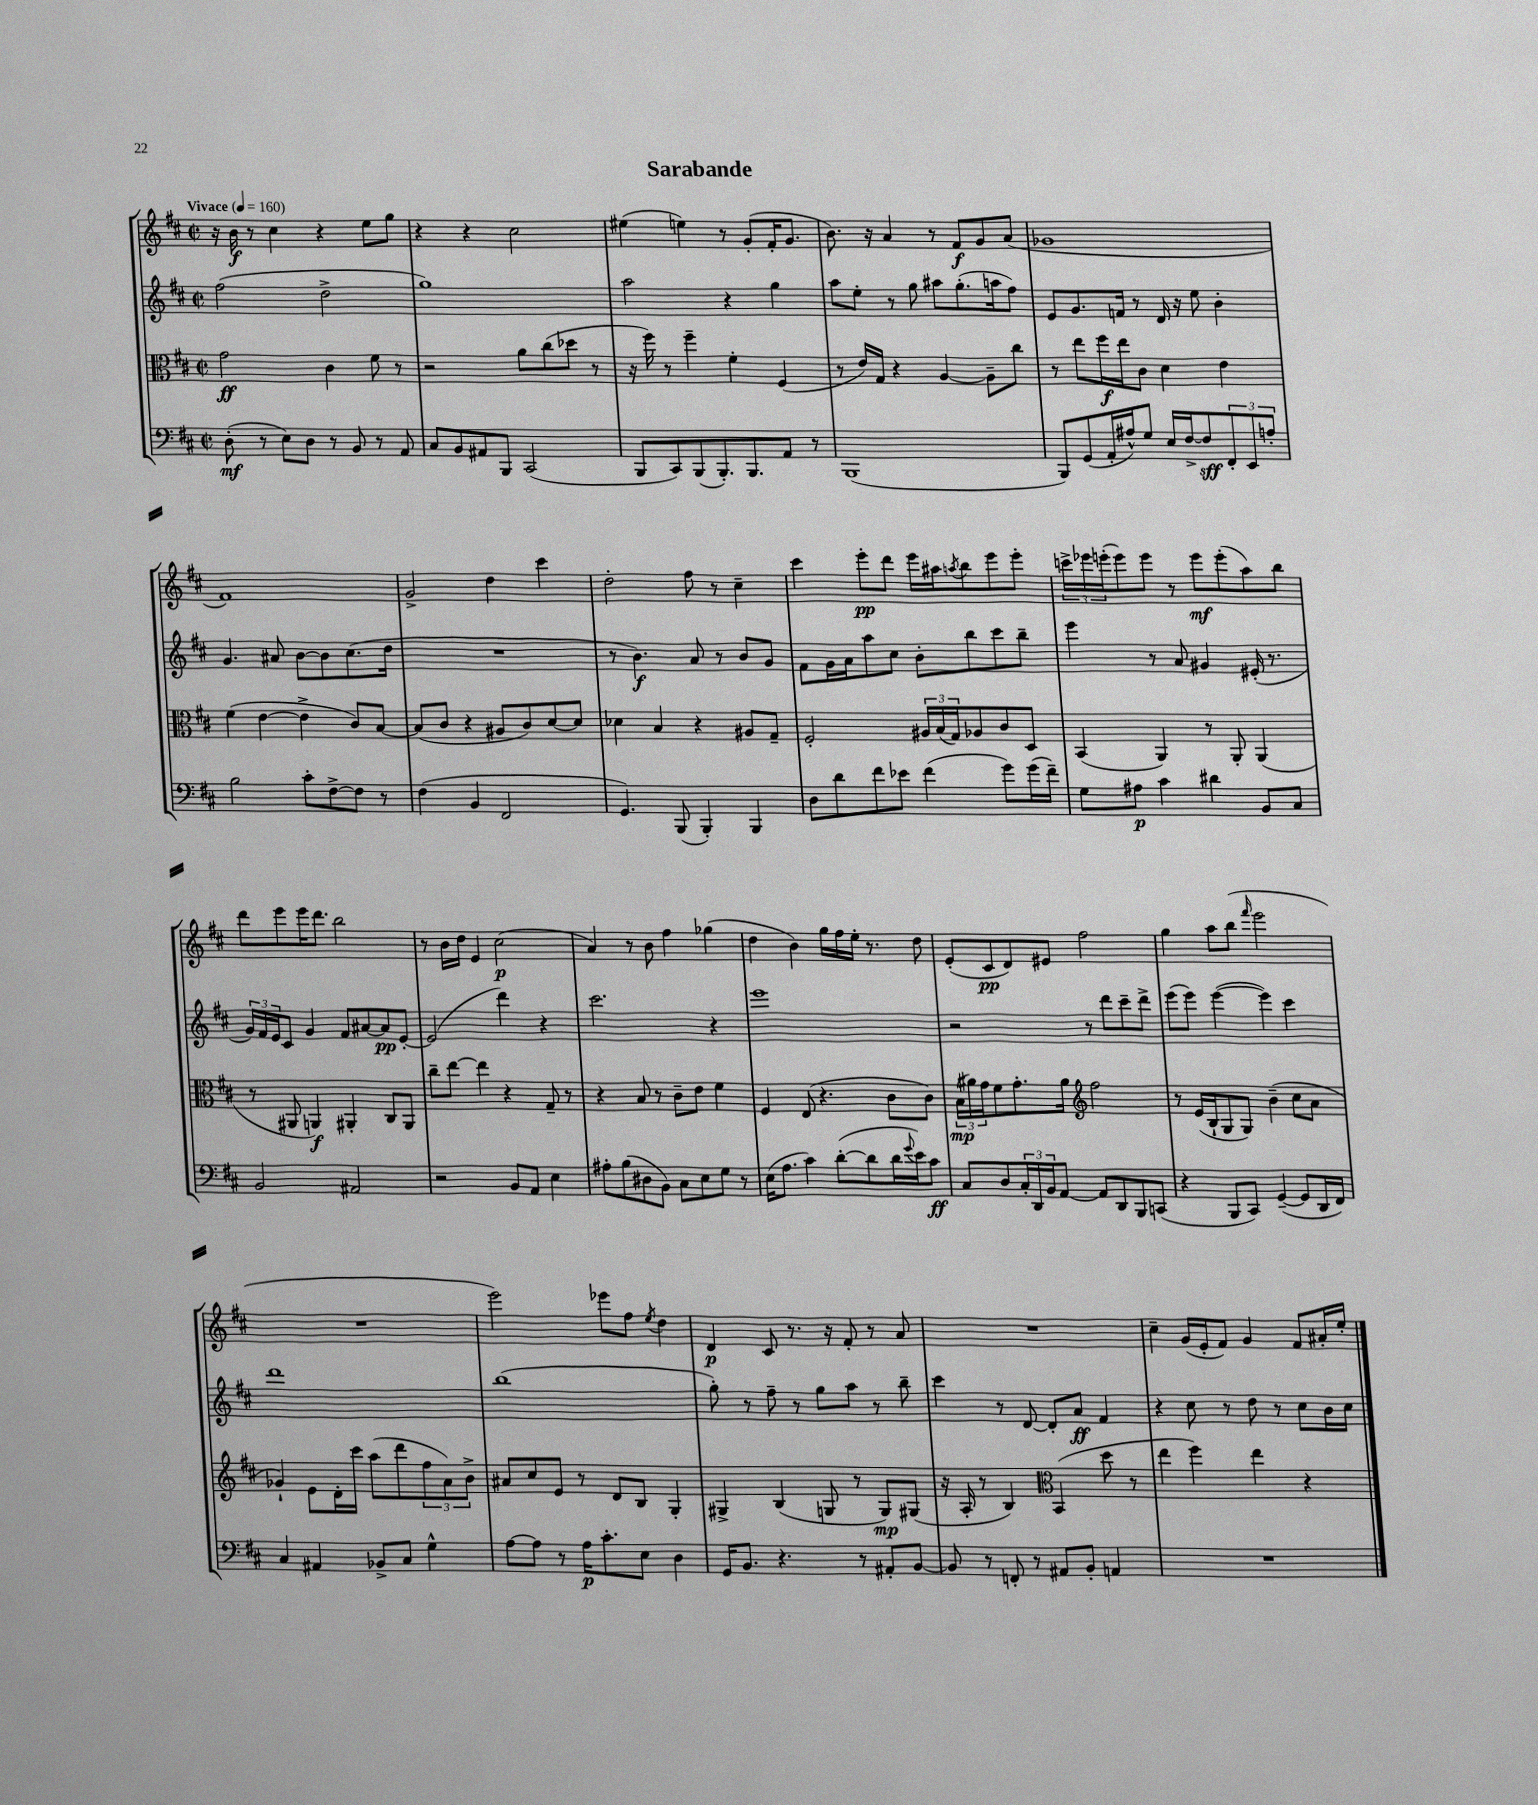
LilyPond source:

\header { title = "Sarabande" }
<<
\new StaffGroup <<
\new Staff = "s0" {
    \clef treble \key d \major \defaultTimeSignature \time 2/2 \tempo "Vivace" 4 = 160
    r16 b'16\f r8 cis''4 r4 e''8 g''8 |
    r4 r4 cis''2 |
    eis''4( e''4) r8 g'8-.( fis'16-. g'8. |
    b'8.) r16 a'4 r8 fis'8\f g'8 a'8( |
    ges'1 |
    fis'1) |
    g'2-> d''4 cis'''4 |
    d''2-. fis''8 r8 cis''4-- |
    cis'''4 e'''8-.\pp d'''8 e'''16 ais''16 \acciaccatura { a''8 } b''8 e'''8 e'''8-. |
    \tuplet 3/2 { c'''16-> ees'''16 e'''16-.( } e'''8) e'''8 r8 e'''8\mf e'''8-.( a''8) b''8 |
    d'''8 e'''8 e'''16 d'''8. b''2 |
    r8 b'16 d''16 e'4 cis''2\p( |
    a'4) r8 b'8 fis''4 ges''4( |
    d''4 b'4) g''16 fis''16 e''16-. r8. d''8 |
    e'8-.( cis'8\pp d'8) eis'8 fis''2 |
    g''4 a''8 b''8( \grace { fis'''16 } e'''2 |
    R1 |
    e'''2) ees'''8 fis''8 \acciaccatura { e''8 } d''4 |
    d'4\p cis'8 r8. r16 fis'8-. r8 a'8 |
    R1 |
    cis''4-- g'16( e'16-. fis'8) g'4 fis'8 ais'16-. e''16-. \bar "|." |
}
\new Staff = "s1" {
    \clef treble \key d \major \defaultTimeSignature \time 2/2
    fis''2( d''2-> |
    g''1) |
    a''2 r4 g''4 |
    a''8 e''8-. r8 g''8 ais''8 g''8.-.( a''16 fis''8) |
    e'8 g'8. f'16 r8 d'16 r16 e''8 b'4-. |
    g'4. ais'8 b'8~ b'8 cis''8.( d''16 |
    R1 |
    r8 b'4.\f) a'8 r8 b'8 g'8 |
    fis'8 g'16 a'16 a''8 cis''8 b'8-. b''8 cis'''8 b''8-- |
    e'''4 r8 a'8 gis'4 eis'16-.( r8. |
    \tuplet 3/2 { g'16) fis'16 e'16 } cis'8 g'4 fis'8 ais'8~ ais'8\pp e'8~-. |
    e'2( d'''4) r4 |
    cis'''2. r4 |
    e'''1 |
    r2 r8 d'''8 cis'''8-- d'''8-> |
    e'''8( e'''8) e'''4~( e'''4) cis'''4 |
    d'''1 |
    b''1( |
    g''8-.) r8 fis''8-- r8 g''8 a''8 r8 b''8-- |
    cis'''4 r8 d'8~ d'8-. a'8\ff fis'4 |
    r4 cis''8 r8 d''8 r8 cis''8 b'16 cis''16 \bar "|." |
}
\new Staff = "s2" {
    \clef alto \key d \major \defaultTimeSignature \time 2/2
    g'2\ff cis'4 fis'8 r8 |
    r2 a'8 cis''8( des''8 r8 |
    r16 fis''16) r8 fis''4-- fis'4-. fis4( |
    r8 e'16) g16 r4 a4~ a8-- cis''8 |
    r8 e''8 fis''16\f e''16 cis'8 d'4 e'4 |
    fis'4( e'4~ e'4-> cis'8) b8~ |
    b8( cis'8 r4 ais8 cis'8) d'8~ d'8 |
    des'4 b4 r4 ais8 g8-- |
    fis2-. \tuplet 3/2 { ais16 b16( g16) } aes8 cis'8 d8 |
    b,4( a,4) r8 a,8-. a,4( |
    r8 ais,8 a,4\f) ais,4-. cis8 ais,8 |
    cis''8-- e''8~ e''4 r4 g8-- r8 |
    r4 b8 r8 cis'8-- e'8 fis'4 |
    fis4 e8( r4. cis'8 cis'8) |
    \tuplet 3/2 { b16\mp( ais'16) g'16 } fis'8 g'8.-. ais'16 \clef treble fis''2 |
    r8 e'16( b16-! g8 g8) b'4--( cis''8 a'8 |
    ges'4-!) e'8 d'16-. cis'''16 a''8( d'''8 \tuplet 3/2 { fis''8 a'8) b'8-> } |
    ais'8 cis''8 e'8 r8 d'8 b8 g4-. |
    gis4-> b4( g8 r8 g8\mp) gis8( |
    r16 a16-. r8 b4) \clef alto b,4( d''8 r8 |
    e''4 fis''4) e''4 r4 \bar "|." |
}
\new Staff = "s3" {
    \clef bass \key d \major \defaultTimeSignature \time 2/2
    d8-.\mf( r8 e8) d8 r8 b,8 r8 a,8 |
    cis8 b,8 ais,8 b,,8 cis,2( |
    b,,8 cis,8) b,,8( b,,8.-.) b,,8. a,8 r8 |
    b,,1( |
    b,,8) g,8( a,16-. ais16-^) g8 e16 fis16~-> fis8\sff \tuplet 3/2 { fis,8-. e,8 a8-. } |
    b2 cis'8-. fis8~-> fis8 r8 |
    fis4( b,4 fis,2 |
    g,4.) b,,8( b,,4-.) b,,4 |
    d8 d'8 fis'8 ees'8 fis'4( g'8) g'16( fis'16--) |
    g8 ais8\p cis'4 dis'4 b,8 cis8 |
    b,2 ais,2 |
    r2 b,8 a,8 e4 |
    ais8-. b8( dis8 b,8) cis8 e8 g8 r8 |
    e16( a8. cis'4) d'8~-.( d'8 d'16 \appoggiatura { g'8 } e'16) cis'8\ff |
    cis8 d8 \tuplet 3/2 { cis16-. d,16 b,16 } a,8~ a,8 d,8 b,,8 c,8( |
    r4 b,,8 cis,8) g,4~--( g,8 d,16 fis,16) |
    cis4 ais,4 bes,8-> cis8 g4-^ |
    a8~ a8 r8 a16\p cis'8.-. e8 d4 |
    g,16 b,8. r4. r8 ais,8-. b,8~ |
    b,8 r8 f,8-. r8 ais,8 b,8-. a,4 |
    R1 \bar "|." |
}
>>
>>
\layout { \context { \Score \remove "Bar_number_engraver" } }
